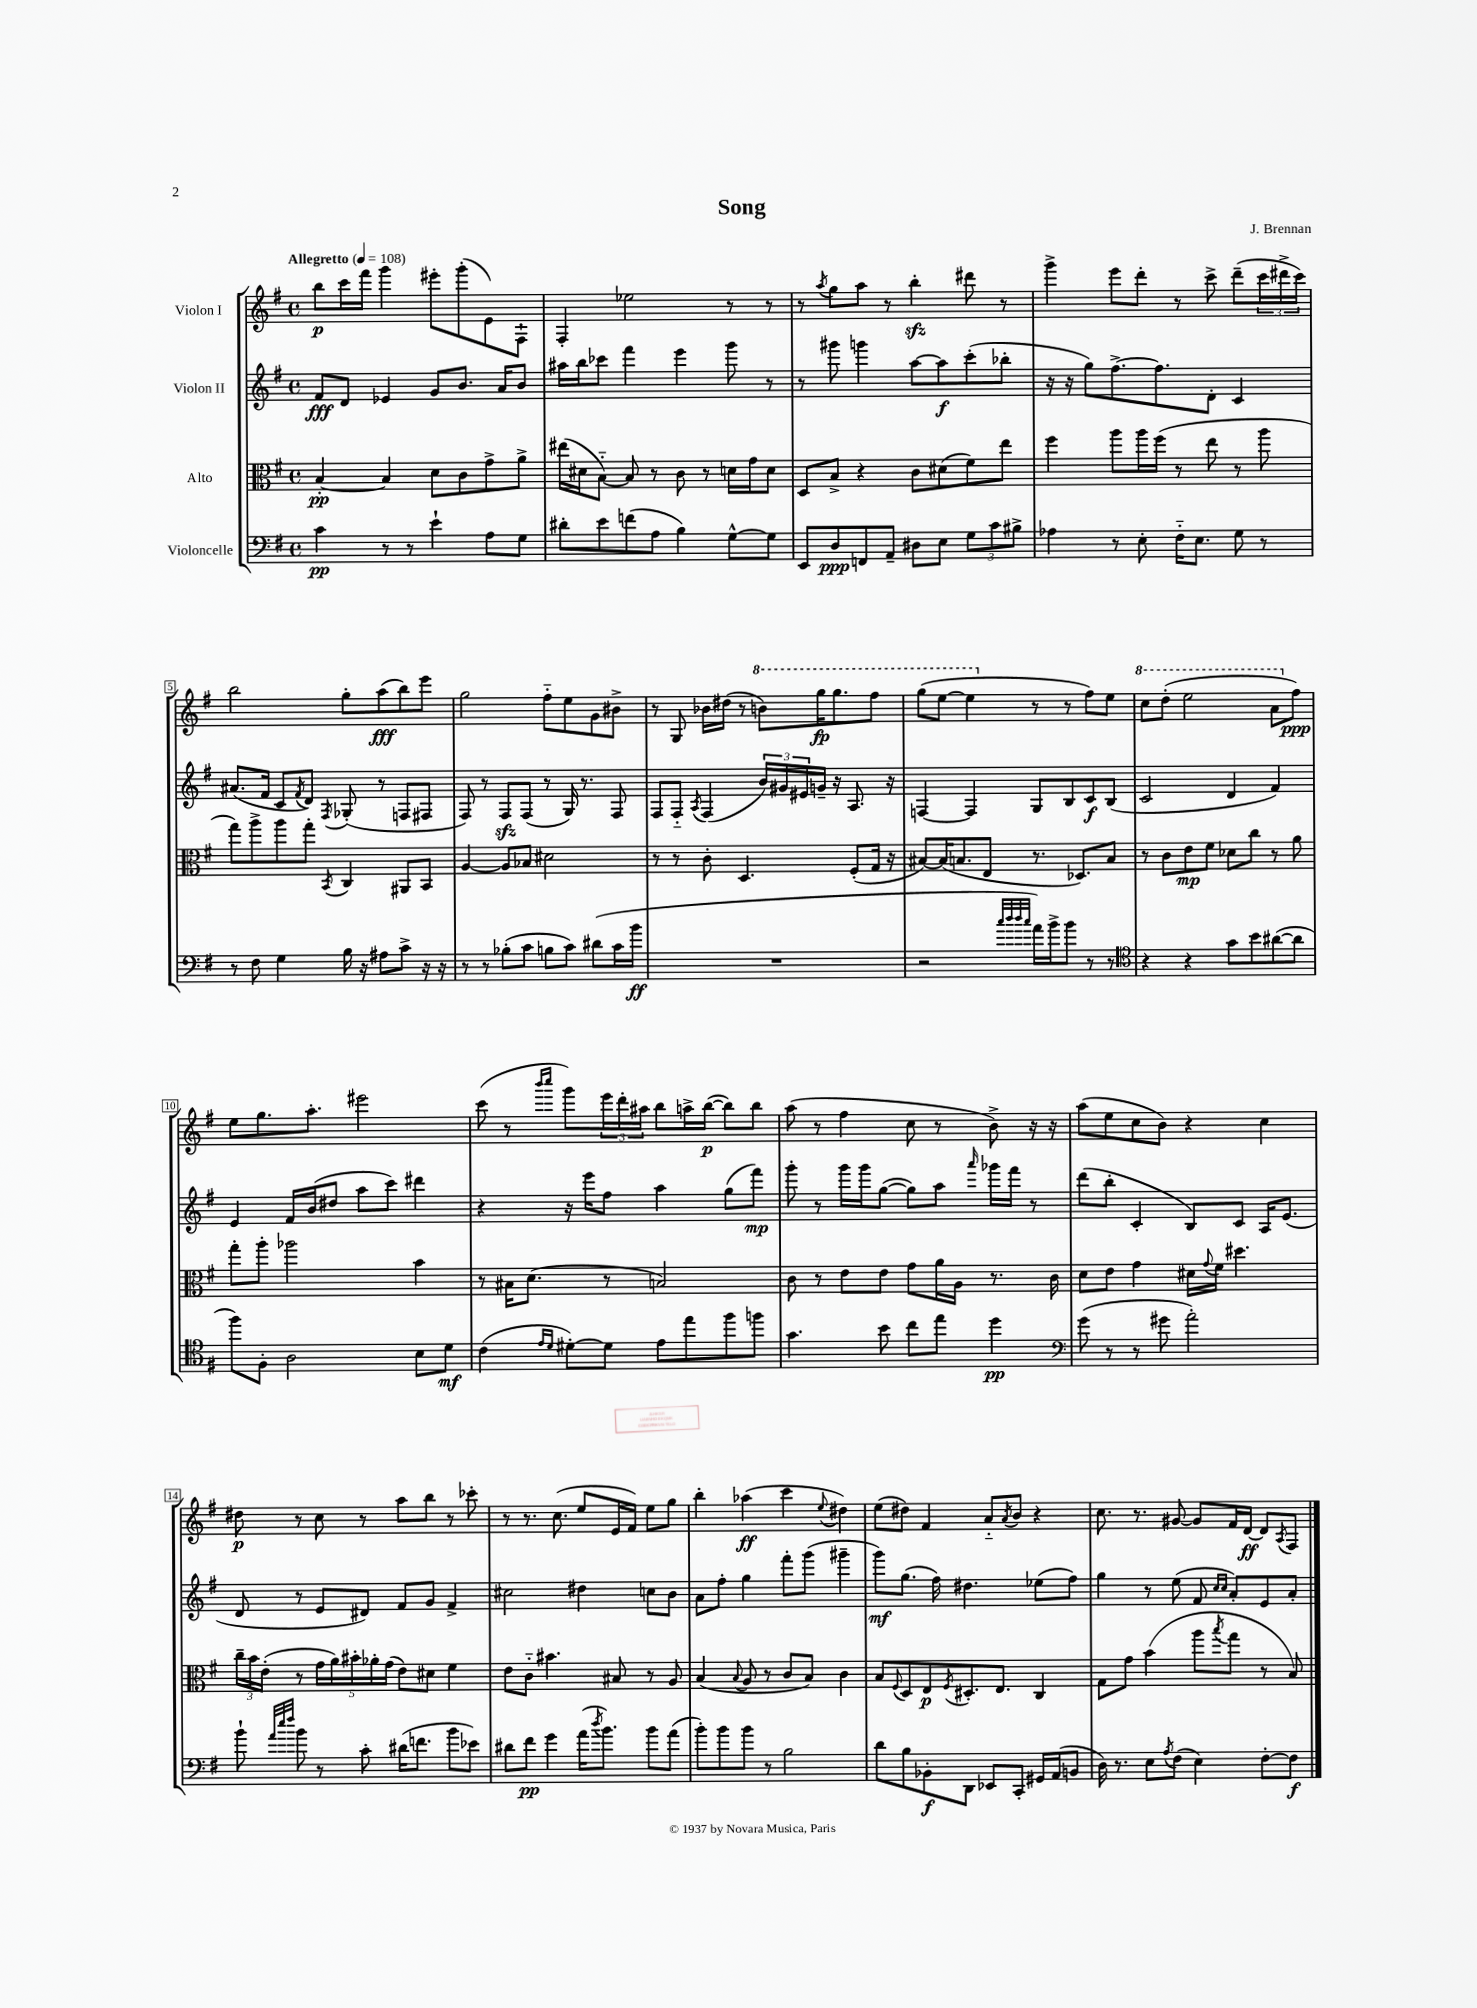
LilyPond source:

\header { title = "Song" composer = "J. Brennan" }
<<
\new StaffGroup <<
\new Staff = "s0" \with { instrumentName = "Violon I" } {
    \clef treble \key g \major \defaultTimeSignature \time 4/4 \tempo "Allegretto" 4 = 108
    b''8\p c'''16 fis'''16 g'''4 eis'''8-. g'''8-.( e'8) fis8-! |
    fis4-. ees''2 r8 r8 |
    r8 \acciaccatura { a''8 } g''8 a''8 r8 b''4-.\sfz dis'''8 r8 |
    g'''4-> e'''8 d'''8-. r8 c'''8-> d'''8--( \tuplet 3/2 { c'''16 dis'''16-> c'''16) } |
    b''2 g''8-. a''8\fff( b''8) e'''8 |
    g''2 fis''8-_ e''8 g'8 bis'8-> |
    r8 g8 bes'16 dis''16( r8 \ottava #1 b''!8) g'''16\fp g'''8. fis'''8 |
    g'''8( e'''8~ e'''4 \ottava #0 r8 r8 fis''8) e''8 |
    \ottava #1 c'''8 d'''8-.( e'''2 a''8 \ottava #0 fis''8\ppp) |
    e''8 g''8. a''8.-. eis'''2 |
    c'''8( r8 \grace { b'''16 c''''16 } g'''8) \tuplet 3/2 { e'''16 d'''16-. ais''16 } b''8 a''16-> b''16~\p( b''8) b''8 |
    a''8( r8 fis''4 c''8 r8 b'8->) r16 r16 |
    a''8( e''8 c''8 b'8) r4 c''4 |
    dis''8\p r8 c''8 r8 a''8 b''8 r8 ces'''8-. |
    r8 r8. c''8.( e''8 e'16 fis'16) e''8 g''8 |
    b''4-. aes''4\ff( c'''4 \appoggiatura { e''8 } dis''4) |
    e''8( dis''8) fis'4 a'8-_ \acciaccatura { a'8 } b'8 r4 |
    c''8. r8. gis'8~ gis'8 fis'16 d'16~\ff d'8 \acciaccatura { a8 } fis8 \bar "|." |
}
\new Staff = "s1" \with { instrumentName = "Violon II" } {
    \clef treble \key g \major \defaultTimeSignature \time 4/4
    fis'8\fff d'8 ees'4 g'8 b'8. a'16 b'8 |
    ais''16 b''16 ces'''8 fis'''4 e'''4 g'''8 r8 |
    r8 gis'''8 g'''4 a''8~ a''8\f c'''8-.( bes''8-. |
    r16 r16 g''8) fis''8.~-> fis''8. d'8-. c'4 |
    ais'8.( fis'16 c'8 \acciaccatura { fis'8 } d'8) \acciaccatura { fis8 } ges8-.( r8 f8 fis8 |
    fis8) r8 fis8\sfz fis8( r8 g16) r8. fis8 |
    fis8 fis8-_ \acciaccatura { a8 } fis4( \tuplet 3/2 { b'16) gis'16 eis'16 } g'16-- r16 a8. r16 |
    f4~ f4 g8 b8 c'8\f b8( |
    c'2 d'4 fis'4) |
    e'4 fis'16 b'16( dis''8 a''8 c'''8) dis'''4 |
    r4 r16 e'''16 fis''8 a''4 g''8( fis'''8\mp) |
    g'''8-. r8 g'''16 g'''16 g''8~( g''8) a''8 \grace { a'''16 } ges'''16 fis'''16 r8 |
    d'''8( b''8-. c'4-. b8) c'8 a16 e'8.( |
    d'8 r8 e'8 dis'8) fis'8 g'8 fis'4-> |
    cis''2 dis''4 c''8 b'8 |
    a'8 fis''8-. g''4 fis'''8-. g'''8( gis'''4-- |
    g'''8\mf) g''8.( fis''16) dis''4. ees''8( fis''8) |
    g''4 r8 e''8( fis'8 \grace { c''16 c''16 } a'8-.) e'8 a'8-. \bar "|." |
}
\new Staff = "s2" \with { instrumentName = "Alto" } {
    \clef alto \key g \major \defaultTimeSignature \time 4/4
    b4~-.\pp b4 d'8 c'8 g'8-> a'8-> |
    eis''16( dis'16 b8~-_) b8 r8 c'8 r8 d'16 g'16 d'8 |
    d8 b8-> r4 c'8 dis'8( fis'8) e''8 |
    fis''4 a''8 a''16 fis''16( r8 e''8 r8 a''8 |
    g''8) a''8-> a''8 g''8-. \acciaccatura { b,8 } c4 ais,8 b,8 |
    a4~ a8 bes8 dis'2 |
    r8 r8 c'8-. d4. fis8-.( g16 r16 |
    bis8~) bis16( b8. e8 r8. des8.) b8 |
    r8 c'8 e'8\mp fis'8 des'8 c''8 r8 a'8 |
    g''8-. a''8-. aes''2 b'4 |
    r8 bis16 d'8.( r8 b2) |
    c'8 r8 e'8 e'8 g'8 a'16 a16 r8. c'16 |
    d'8 e'8 g'4 dis'16 \appoggiatura { g'8 } fis'16 dis''4. |
    \tuplet 3/2 { c''16-- b'16 e'16-.( } r8 \tuplet 5/4 { g'16 a'16) bis'16-. aes'16-. g'16( } e'8) dis'8 fis'4 |
    e'8 c'8-_ bis'4. bis8 r8 a8 |
    b4( \appoggiatura { b8 } a8 r8 c'8 b8) c'4 |
    b8 \appoggiatura { fis8 } d8 e8\p \acciaccatura { fis8 } dis8.-. e8. c4 |
    g8 g'8 b'4( a''8 \acciaccatura { b''8 } g''8 r8 b8) \bar "|." |
}
\new Staff = "s3" \with { instrumentName = "Violoncelle" } {
    \clef bass \key g \major \defaultTimeSignature \time 4/4
    c'4\pp r8 r8 e'4-! a8 g8 |
    dis'8-. e'8 f'8( a8 b4) g8~-^ g8 |
    e,8 d8\ppp f,8 a,8-- dis8 e8 \tuplet 3/2 { g8 c'8 bis8-> } |
    aes4 r8 e8-. fis16-_ e8. g8 r8 |
    r8 fis8 g4 b16 r16 ais8 c'8-> r16 r16 |
    r8 r8 bes8-.( c'8 b8 c'8) dis'8( c'16 b'16\ff |
    R1 |
    r2 \grace { c''32 d''32 d''32 c''32 } a'16) b'16-> b'8 r8 r8 |
    \clef tenor r4 r4 g'8 b'8 ais'8~( ais'8 |
    fis''8) fis8-. a2 b8 d'8\mf |
    c'4( \grace { e'16 d'16 } dis'8~-.) dis'8 e'8 e''8 fis''8 f''8 |
    g'4. b'8 c''8 e''8 d''4\pp |
    \clef bass g'8( r8 r8 gis'8 a'2-.) |
    b'8-! \grace { a'32 e''32 fis''32 } b'8 r8 c'8-. dis'16( f'8. b'8 ees'8) |
    dis'8 fis'8\pp g'4 a'16( \acciaccatura { d''8 } b'8.) b'8 a'8( |
    b'8-.) b'8 b'8 r8 b2 |
    d'8 b8 bes,8-.\f d,8 ees,8 c,8-. gis,16 a,16( b,8 |
    d16) r8. e8 \acciaccatura { a8 } fis8( e4) fis8~-. fis8\f \bar "|." |
}
>>
>>
\layout { \context { \Score \override BarNumber.stencil = #(make-stencil-boxer 0.1 0.3 ly:text-interface::print) } }
